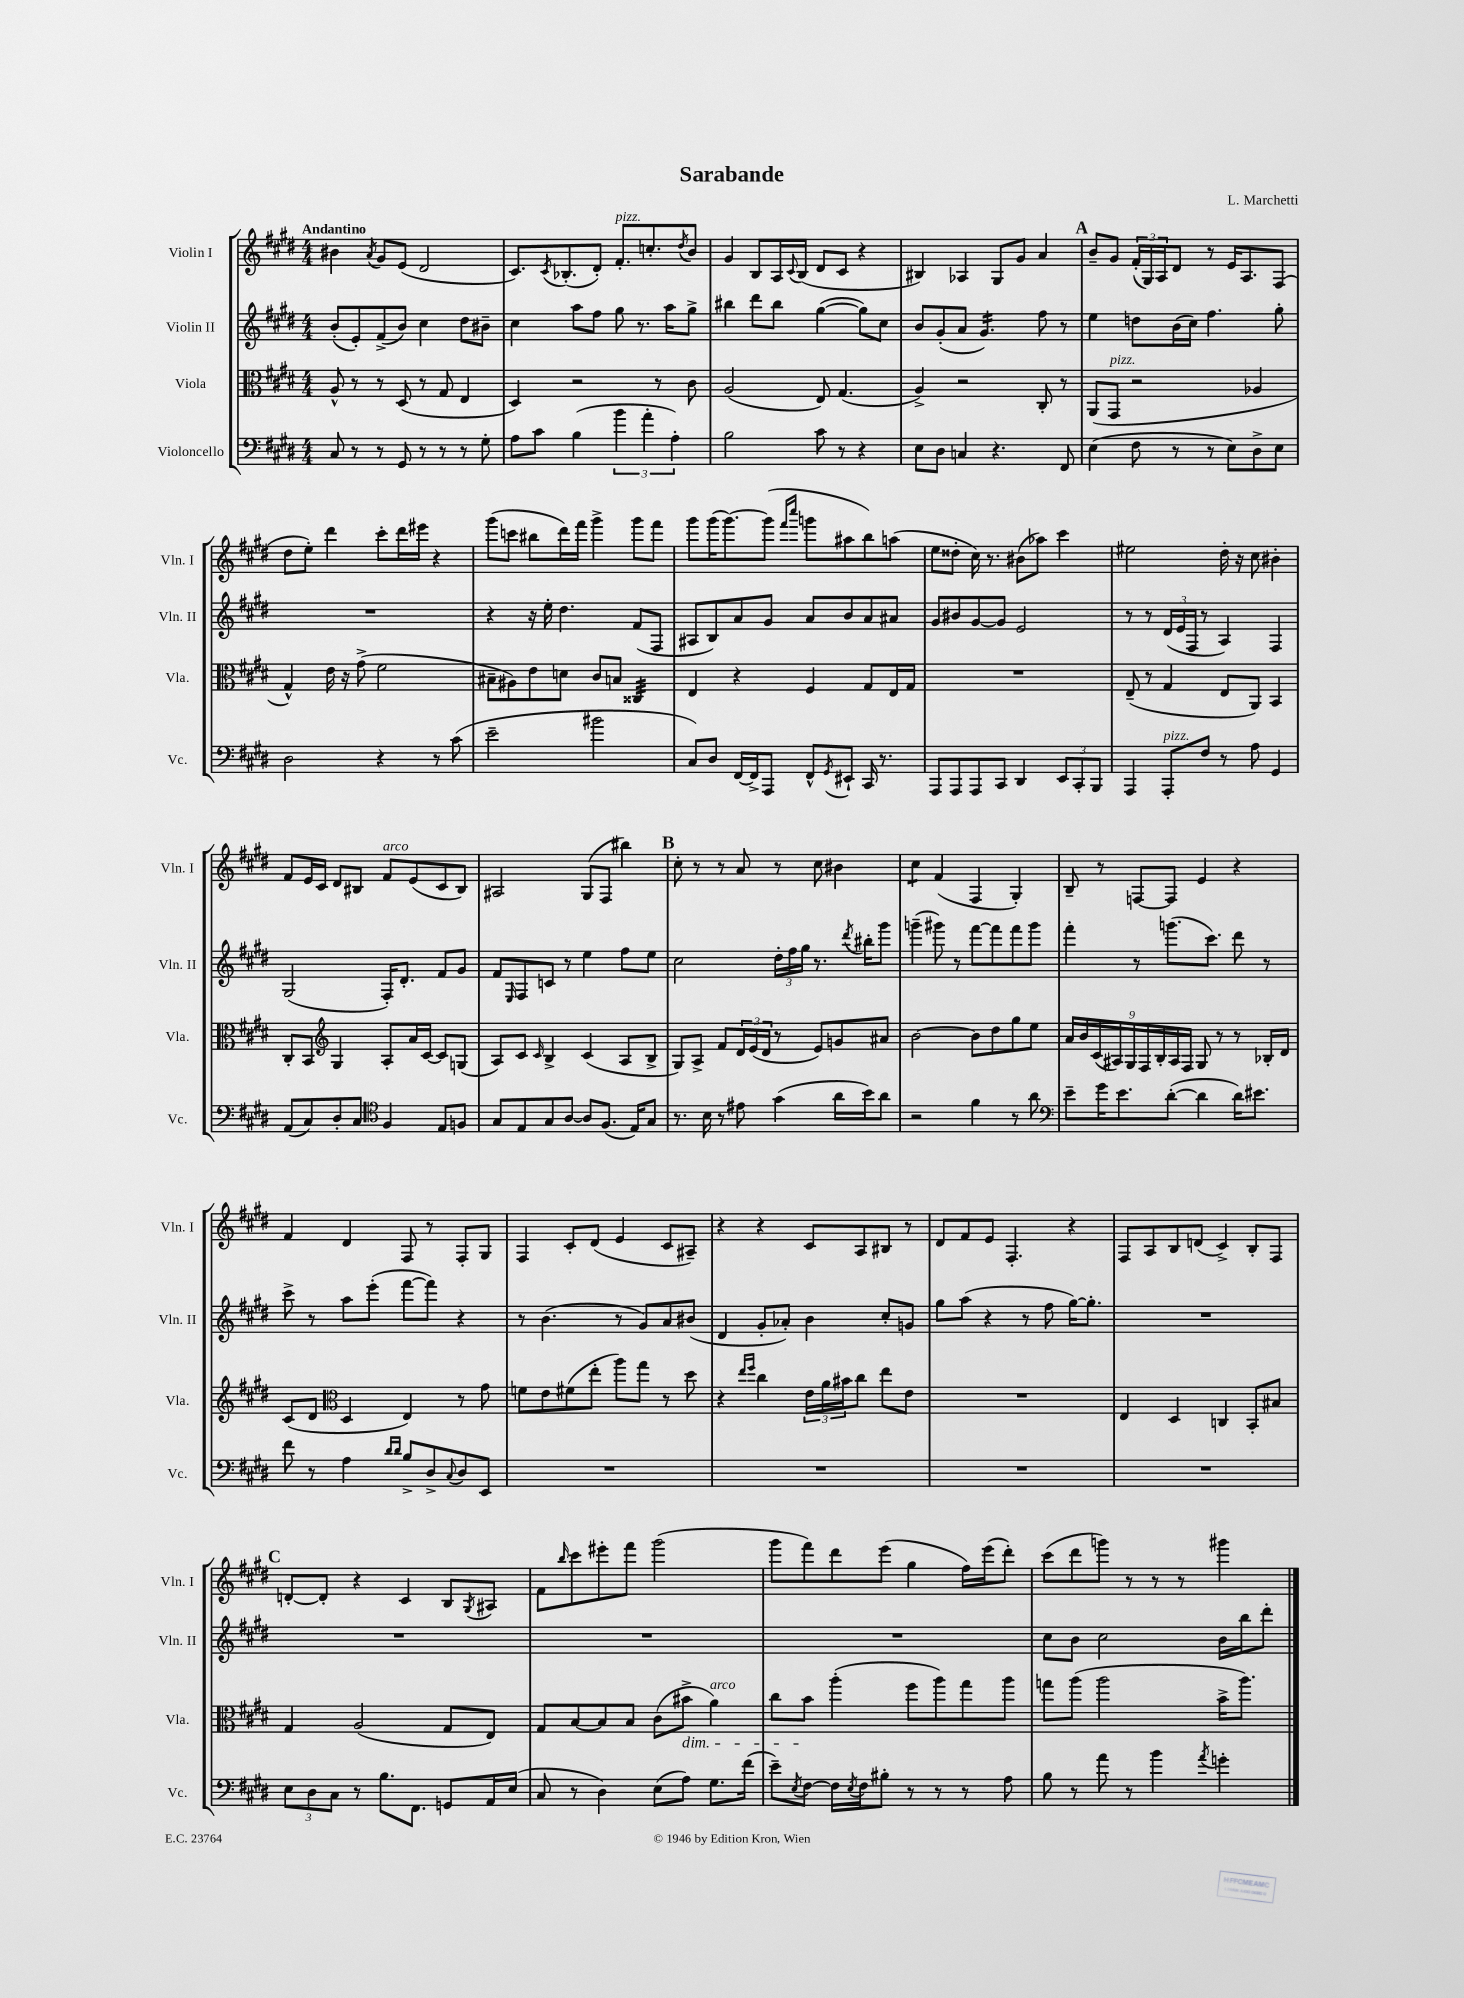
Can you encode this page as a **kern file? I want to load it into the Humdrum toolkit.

**kern	**kern	**kern	**kern
*staff4	*staff3	*staff2	*staff1
*clefF4	*clefC3	*clefG2	*clefG2
*k[f#c#g#d#]	*k[f#c#g#d#]	*k[f#c#g#d#]	*k[f#c#g#d#]
*M4/4	*M4/4	*M4/4	*M4/4
8C#/	8A^^/	(8b'/L	4b#\
8r	8r	8e'/)	.
.	.	.	8qa/
8r	8r	(8f#^/	8g#/L
8GG#/	(8D#/	8b/J)	(8e/J
8r	8r	4cc#\	2d#/
8r	8G#/	.	.
8r	4E/	8dd#\L	.
8G#'\	.	8b#~\J	.
=	=	=	=
8A\L	4D#/)	4cc#\	8.c#/L)
8c#\J	.	.	.
.	.	.	8qc#/
.	.	.	(8.B-'/
(4B\	2r	8aa\L	.
.	.	8ff#\J	8d#'/J)
6b\	.	8gg#\	8.f#'/L
.	.	8.r	.
6a'\	.	.	.
.	.	.	8.cc'/
.	8r	.	.
.	.	16aa\LK	.
6A'\)	.	.	.
.	.	.	8qdd#/
.	8c#\	8gg#^\J	8b/J
=	=	=	=
2B\	(2A/	4bb#\	4g#/
.	.	8ddd#\L	8B/L
.	.	8bb#\J	16A/L
.	.	.	8qqc#/
.	.	.	(16B/JJ
8c#\	8E/)	([4gg#\	8d#/L
8r	(4.G#/	.	8c#/J
4r	.	8gg#\]L)	4r
.	.	8cc#\J	.
=	=	=	=
8E\L	4A^/)	8b/L	4B#/)
8D#\J	.	(8g#'/	.
4C/	2r	8a/J	4A-/
.	.	4.g#/)	.
4.r	.	.	8G#/L
.	.	.	8g#/J
.	8C#'/	8ff#\	4a/
8FF#/	8r	8r	.
=	=	=	=
(4E\	(8AA/L	4ee\	8b~/L
.	8GG#/J	.	8g#/J
8F#\	2r	8dd\L	(24f#'/LL
.	.	.	24G#/)
.	.	.	24A/J
8r	.	(16b\L	8d#/J
.	.	16cc#\JJ)	.
8r	.	4.ff#\	8r
8E\L)	.	.	16e/LK
.	.	.	8.A/
8D#^\	4A-/	.	.
8E\J	.	8gg#'\	(8F#/J
=	=	=	=
2D#\	4G#^^/)	1r	8dd#\L
.	.	.	8ee'\J)
.	16e\	.	4ddd#\
.	16r	.	.
.	(8g#^\	.	.
4r	2f#\	.	8ccc#'\L
.	.	.	16ddd#\L
.	.	.	16eee#\JJ
8r	.	.	4r
(8c#\	.	.	.
=	=	=	=
2e~\	8B#~\L	4r	(8ggg#\L
.	8A#\)	.	8ccc\J
.	8e\	16r	8bb#\L
.	.	16ee'\	.
.	8d\J	4.dd#\	16ddd#\L)
.	.	.	16fff#\JJ
2b#\	8c#/L	.	4ggg#^\
.	8B/J	.	.
.	4C##/	(8f#/L	8ggg#\L
.	.	8F#/J	8fff#\J
=	=	=	=
8C#/L)	4E/	8A#/L	8ggg#\L
8D#/J	.	8B/)	(16ggg#\K
.	.	.	[8.ggg#\)
[16FF#/LL	4r	8a/	.
16FF#^/]J	.	.	.
8AAA/J	.	8g#/J	(8ggg#\]J
.	.	.	16qqfff#/LL
.	.	.	16qqcccc#/JJ
8FF#^^/L	4F#/	8a/L	8ggg\L
8qGG#/	.	.	.
8EE#`/J	.	8b/	8aa#\
16CC#/	8G#/L	8a/	8bb\)
8.r	.	.	.
.	16E/L	8a#/J	(8aa\J
.	16G#/JJ	.	.
=	=	=	=
8AAA/L	1r	8g#/L	8ee\L
8AAA/	.	8b#/	8dd##'\J
8AAA/	.	[8g#/	16cc#\)
.	.	.	8.r
8CC#/J	.	8g#/]J	.
4DD#/	.	2e/	(8b#\L
.	.	.	8aa-\J)
12EE/L	.	.	4ccc#\
12CC#'/	.	.	.
12BBB/J	.	.	.
=	=	=	=
4AAA/	(8E~/	8r	2ee#\
.	8r	8r	.
8AAA'/L	4G#/	(24d#/LL	.
.	.	24e/	.
.	.	24F#/JJ	.
8F#/J	.	8r	.
8r	8E/L	4A/)	16dd#'\
.	.	.	16r
8A\	8AA/J)	.	8cc#\
4GG#/	4BB/	4F#/	4b#'\
=	=	=	=
(8AA/L	8C#'/L	(2G#/	8f#/L
8C#/)	8BB/J	.	16e/L
.	.	.	16c#/JJ
*	*clefG2	*	*
8D#'/	4G#/	.	8d#/L
8C#/J	.	.	8B#/J
*clefC4	*	*	*
4F#/	8A'/L	16F#'/LK)	8f#/L
.	.	8.d#'/J	.
.	16a/L	.	(8e/
.	[16c#/JJ	.	.
8E/L	8c#/]L	8f#/L	8c#/
8F/J	(8G/J	8g#/J	8B#/J)
=	=	=	=
8G#/L	8A/L)	8f#/L	2A#/
.	.	16qqE/	.
8E/	8c#/J	8F#/	.
.	16qqc#/	.	.
8G#/	4B^/	8c/J	.
[8A/J	.	8r	.
8A/]L	(4c#/	4ee\	(8G#/L
(8.F#/J	.	.	8F#/J
.	8A/L	8ff#\L	4bb#\)
16E/LK)	.	.	.
8G#/J	8B^/J	8ee\J	.
=	=	=	=
8.r	8G#/L)	2cc#\	8cc#'\
.	8A^/J	.	8r
16B\	.	.	.
8r	8f#/L	.	8r
8e#\	24d#/L	.	8a/
.	(24e/	.	.
.	24d#/JJ	.	.
(4g#\	8r	24dd#'\LL	8r
.	.	24ff#\	.
.	.	24gg#\JJ	.
.	8e/L)	8.r	8cc#\
16a\LL	8g/	.	4b#\
.	.	8qddd#/	.
16b\J)	.	16bb#'\LK	.
8a\J	8a#/J	8ggg#\J	.
=	=	=	=
2r	[2b\	(4ggg~\	4cc#\
.	.	8ggg#\)	(4f#/
.	.	8r	.
4f#\	8b\]L	[8fff#\L	4F#/
.	8dd#\	8fff#\]	.
8r	8gg#\	8fff#\	4G#'/)
8a\	8ee\J	8ggg#\J	.
=	=	=	=
*clefF4	*	*	*
8e~\L	18a/LL	4fff#'\	8B~/
.	18b/	.	.
.	(18c#/	.	.
16g#\K	.	.	8r
.	18A#/)	.	.
8.e\	.	.	.
.	18G#/	.	.
.	.	8r	[8F/L
.	18F#/	.	.
.	18B'/	.	.
([8d#'\J	.	(8.ggg\L	8F/]J
.	18A#/	.	.
.	18F#/JJ	.	.
4d#\]	8G#/	.	4e/
.	.	8.ccc#\J)	.
.	8r	.	.
16d#\LK)	8r	8ddd#\	4r
8.e#\J	.	.	.
.	16B-'/LL	8r	.
.	16d#/JJ	.	.
=	=	=	=
8f#\	(8c#/L	8ccc#^\	4f#/
8r	8d#/J	8r	.
*	*clefC3	*	*
4A\	4D#/	8aa\L	4d#/
.	.	(8eee'\J	.
16qqd#/LL	.	.	.
16qqd#/JJ	.	.	.
8B^/L	4E/)	[8fff#\L	8F#/
8D#^/	.	8fff#\]J)	8r
8qqC#/	.	.	.
8D#/	8r	4r	8F#'/L
8EE/J	8g#\	.	8G#/J
=	=	=	=
1r	8f\L	8r	4F#/
.	8e\	(4.b\	.
.	(8f#\	.	8c#'/L
.	8ee'\J	.	(8d#/J
.	8aa\L)	8r	4e/
.	8gg#\J	8g#/L)	.
.	8r	8a/	8c#/L
.	8dd#\	(8b#/J	8A#~/J)
=	=	=	=
1r	4r	4d#/	4r
.	16qqee/LL	.	.
.	16qqff#/JJ	.	.
.	4cc#\	8g#'/L	4r
.	.	8a-'/J)	.
.	24e\LL	4b\	8c#/L
.	24a\	.	.
.	24b#\J	.	.
.	8cc#\J	.	8A/
.	8ee\L	8cc#'/L	8B#/J
.	8e\J	8g/J	8r
=	=	=	=
1r	1r	8gg#\L	8d#/L
.	.	(8aa\J	8f#/
.	.	4r	8e/J
.	.	.	4.F#'/
.	.	8r	.
.	.	8ff#\	.
.	.	[16gg#\LK)	4r
.	.	8.gg#'\]J	.
=	=	=	=
1r	4E/	1r	8F#/L
.	.	.	8A/
.	4D#/	.	8B/
.	.	.	(8d/J
.	4C/	.	4c#^/)
.	8BB'/L	.	8B'/L
.	8B#/J	.	8F#/J
=	=	=	=
12E\L	4G#/	1r	[8d'/L
12D#\	.	.	.
.	.	.	8d'/]J
12C#\J	.	.	.
8r	(2A/	.	4r
8.B\L	.	.	.
.	.	.	4c#/
8.FF#\J	.	.	.
8GG/L	8G#/L	.	8B/L
.	.	.	8qG#/
16AA/L	8E/J)	.	8A#/J
(16E/JJ	.	.	.
=	=	=	=
8C#/	8G#/L	1r	8f#\L
.	.	.	16qqbb/
8r	[8B/	.	8ccc#\
4D#\)	8B/]	.	8eee#'\
.	8B/J	.	8fff#\J
(8E\L	(8c#\L	.	(2ggg#\
8A\J)	8b#^\J	.	.
8.G#\L	4a\)	.	.
(16f#\Jk	.	.	.
=	=	=	=
8e~\L)	8cc#\L	1r	8ggg#\L
8qE/	.	.	.
[8F#\J	8b\J	.	8fff#\)
16F#\]LL	(4aa'\	.	8ddd#\
8qE/	.	.	.
16F#\J	.	.	.
8B#'\J	.	.	(8eee\J
8r	8ff#\L	.	4gg#\
8r	8aa\)	.	.
8r	8gg#\	.	16ff#\LL)
.	.	.	(16eee\J
8A\	8aa\J	.	8ddd#'\J)
=	=	=	=
8B\	8gg\L	8cc#\L	(8ccc#\L
8r	(8aa\J	8b\J	8ddd#\
8a\	2aa\	2cc#\	8ggg\J)
8r	.	.	8r
4b\	.	.	8r
.	.	.	8r
8qa/	.	.	.
4g'\	16b^\LK	16b\LL	4ggg#\
.	8.aa\J)	16bb\J	.
.	.	8ddd#'\J	.
==	==	==	==
*-	*-	*-	*-
